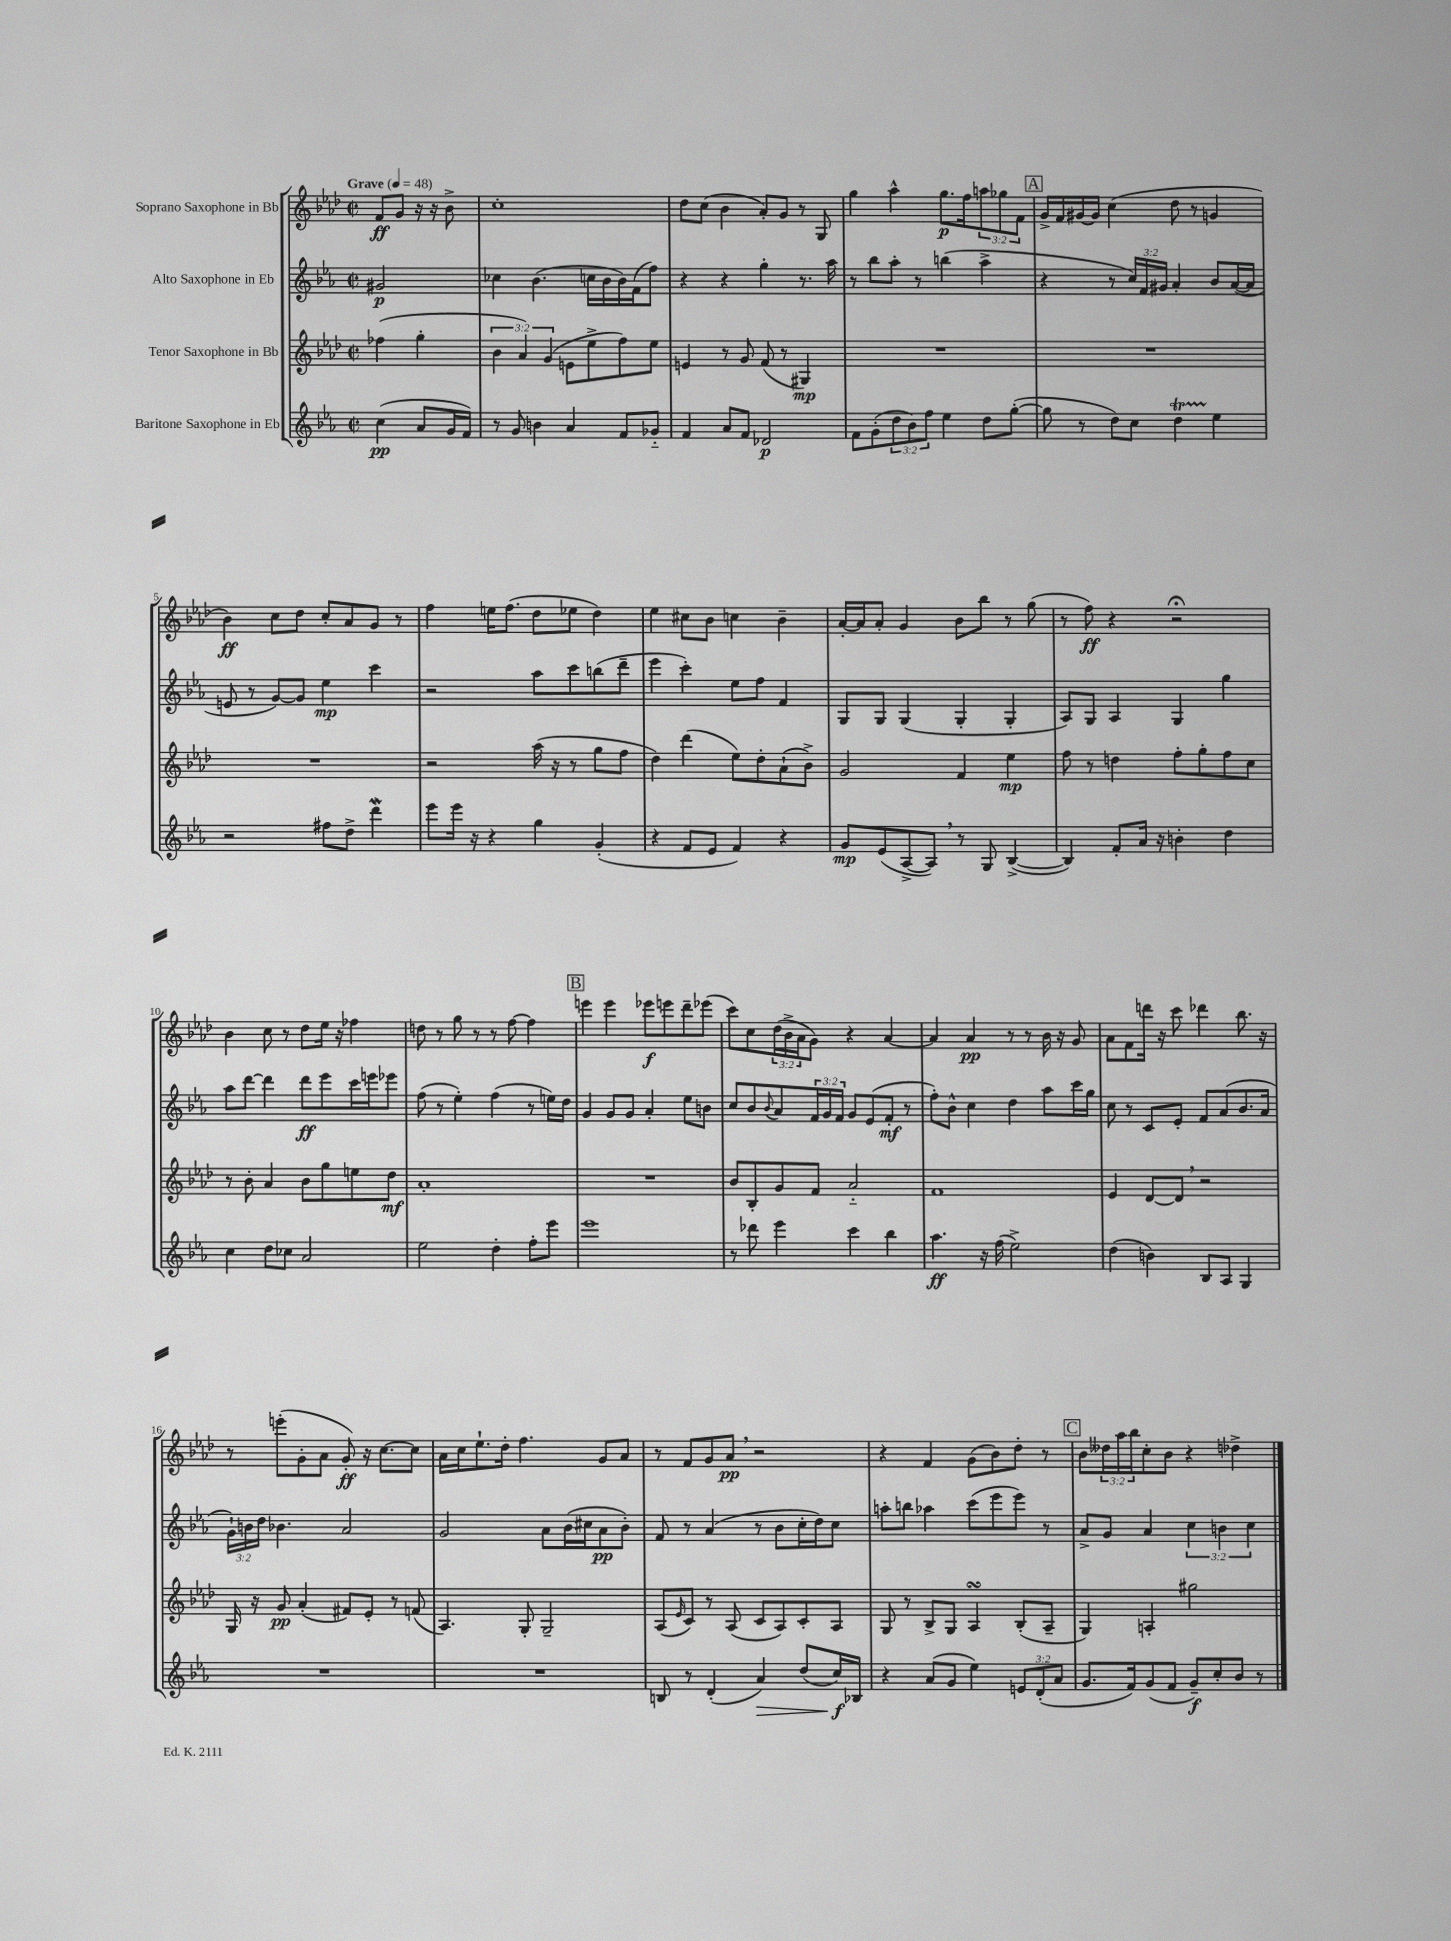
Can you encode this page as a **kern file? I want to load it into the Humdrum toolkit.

**kern	**kern	**kern	**kern
*staff4	*staff3	*staff2	*staff1
*clefG2	*clefG2	*clefG2	*clefG2
*k[b-e-a-]	*k[b-e-a-d-]	*k[b-e-a-]	*k[b-e-a-d-]
*M2/2	*M2/2	*M2/2	*M2/2
*met(c|)	*met(c|)	*met(c|)	*met(c|)
*MM48	*MM48	*MM48	*MM48
(4cc	(4ff-	2g#	8f
.	.	.	8g
8a-	4gg'	.	16r
.	.	.	16r
16g	.	.	8b-^
16f)	.	.	.
=	=	=	=
8r	6b-	4cc-	1cc'
8g	.	.	.
.	6a-)	.	.
4b	.	(4.b-	.
.	(6g	.	.
4a-	8e	.	.
.	8ee-^	16cc	.
.	.	16b-	.
8f	8ff)	16b-)	.
.	.	(16f	.
8g-'~	8ee-	8ff)	.
=	=	=	=
4f	4e	4r	8dd-
.	.	.	(8cc
8a-	8r	4r	4b-
8f	8g	.	.
2d-	(8f	4gg'	8a-')
.	8r	.	8g
.	4G#)	8.r	8r
.	.	.	8G
.	.	16aa-	.
=	=	=	=
8f	1r	8r	4gg
(8g'	.	8bb-	.
12dd	.	8aa-'	4aa-^^
12b-)	.	.	.
.	.	8r	.
12ff	.	.	.
4ee-	.	(4bb	8.gg
.	.	.	16ff
8dd	.	4aa-^	12aa
.	.	.	12gg-
([8gg'	.	.	.
.	.	.	12f
=	=	=	=
8gg]	1r	4r	16g^
.	.	.	16f
8r	.	.	[16g#
.	.	.	16g#]
8dd)	.	8r	(4cc
8cc	.	24cc)	.
.	.	24f	.
.	.	24g#	.
4dd	.	4a-'	8dd-
.	.	.	8r
4ee-	.	8b-	4g
.	.	([16a-	.
.	.	16a-]	.
=	=	=	=
2r	1r	8e	4b-)
.	.	8r	.
.	.	[8g)	8cc
.	.	8g]	8dd-
8ff#	.	4ee-	8cc'
8dd^	.	.	8a-
4ddd	.	4ccc	8g
.	.	.	8r
=	=	=	=
8eee-	2r	2r	4ff
16eee-	.	.	.
16r	.	.	.
4r	.	.	16ee
.	.	.	(8.ff
4gg	(16aa-	8aa-	8dd-
.	16r	.	.
.	8r	8ccc	8ee-
(4g'	8gg	(8bb	4dd-)
.	8ff	8ddd~	.
=	=	=	=
4r	4dd-)	4eee-	4ee-
8f	(4ddd-	4ccc')	8cc#
8e-	.	.	8b-
4f)	8ee-)	8ee-	4cc
.	8dd-'	8ff	.
4r	(8a-`	4f	4b-~
.	8b-^)	.	.
=	=	=	=
8g	2g	8G	[16a-'
.	.	.	16a-]
(8e-	.	8G	8a-'
[8A-^	.	(4G	4g
8A-])	.	.	.
8r	4f	4G'	8b-
8G	.	.	8bb-
([4B-^	4ee-	4G'	8r
.	.	.	(8gg
=	=	=	=
4B-])	8ff	8A-)	8r
.	8r	8G	8ff)
8f'	4dd	4A-	4r
16a-	.	.	.
16r	.	.	.
4b'	8ff'	4G	2r;
.	8gg'	.	.
4dd	8ff	4gg	.
.	8cc	.	.
=	=	=	=
4cc	8r	8aa-	4b-
.	8b-'	[8ddd	.
8dd	4a-	4ddd]	8cc
8cc-	.	.	8r
2a-	8b-	8ddd	8dd-
.	8gg	8eee-	16ee-
.	.	.	16r
.	8ee	16ccc	4ff-
.	.	16eee	.
.	8dd-	8eee-	.
=	=	=	=
2ee-	1a-'	(8ff	8dd
.	.	8r	8r
.	.	4ee-')	8gg
.	.	.	8r
4dd'	.	(4ff	8r
.	.	.	[8ff
8ff'	.	8r	4ff]
8eee-	.	16ee)	.
.	.	16dd	.
=	=	=	=
1eee-	1r	4g	4eee
.	.	8g	4eee
.	.	8g	.
.	.	4a-'	8eee-
.	.	.	8eee
.	.	8ee-	8ddd-~
.	.	8b	(8eee-
=	=	=	=
8r	8b-	8cc	8ccc)
8ddd-	8B-'	8b-	8cc
.	.	8qqb-	.
4eee-	8g	8a-	(24dd-
.	.	.	24b-^
.	.	.	24a-
.	8f	24f	8g)
.	.	24g	.
.	.	24f	.
4ccc	2a-'~	8g	4r
.	.	(8e-	.
4bb-	.	8f'	[4a-
.	.	8r	.
=	=	=	=
4.aa-	1f	8ff')	4a-]
.	.	8b-^^	.
.	.	4cc	4a-
16r	.	.	.
(16ff	.	.	.
2ee-^)	.	4dd	8r
.	.	.	8r
.	.	8aa-	16b-
.	.	.	16r
.	.	16ccc	8g
.	.	16gg	.
=	=	=	=
(4dd	4e-	8cc	8a-
.	.	8r	8f
4b)	[8d-	8c	16ddd
.	.	.	16r
.	8d-]	8e-'	8ccc
8B-	2r	8f	4ddd-
8A-	.	(8a-	.
4G	.	8.b-	8.bb-
.	.	16a-	16r
=	=	=	=
1r	16G	24g`)	8r
.	.	24b	.
.	16r	.	.
.	.	24dd	.
.	8g	4.b-	(8eee'
.	(4a-'	.	8g'
.	.	.	8a-
.	8f#)	2a-	8g')
.	8e-'	.	16r
.	.	.	[8.cc
.	8r	.	.
.	(8f	.	8cc]
=	=	=	=
1r	4.A-)	2g	16a-
.	.	.	16cc
.	.	.	8.ee-`
.	.	.	16dd-'
.	8G'	.	4.ff
.	2G~	8a-	.
.	.	(16b-	.
.	.	16cc#	.
.	.	8a-	8g
.	.	8b-')	8a-
=	=	=	=
8B	(8A-	8f	8r
.	16qqe-	.	.
8r	8c)	8r	8f
(4d'	8r	(4a-	8g
.	(8A-	.	8a-
4a-)	8c	8r	2r
.	8A-)	8b-	.
(8dd	8c'	16cc'	.
.	.	16dd)	.
16cc)	8A-	8cc	.
16B-	.	.	.
=	=	=	=
4r	8G	8aa'	4r
.	8r	8bb	.
(8a-	8B-^	4aa-	4f
8g	8G	.	.
4ee-)	4A-	(8ccc	(8g
.	.	8eee-	8b-)
12e	(8B-'	8eee-)	8dd-'
(12d'	.	.	.
.	8A-~	8r	8r
12a-	.	.	.
=	=	=	=
8.g	4G)	8a-^	8b-
.	.	8g	24dd--
.	.	.	24aa-
16f)	.	.	.
.	.	.	24bb-
(8g	4A'	4a-	8cc'
8f	.	.	8b-
8g~)	2gg#	6cc	4r
8cc'	.	.	.
.	.	6b	.
8b-	.	.	4dd-^
.	.	6cc	.
8r	.	.	.
==	==	==	==
*-	*-	*-	*-
